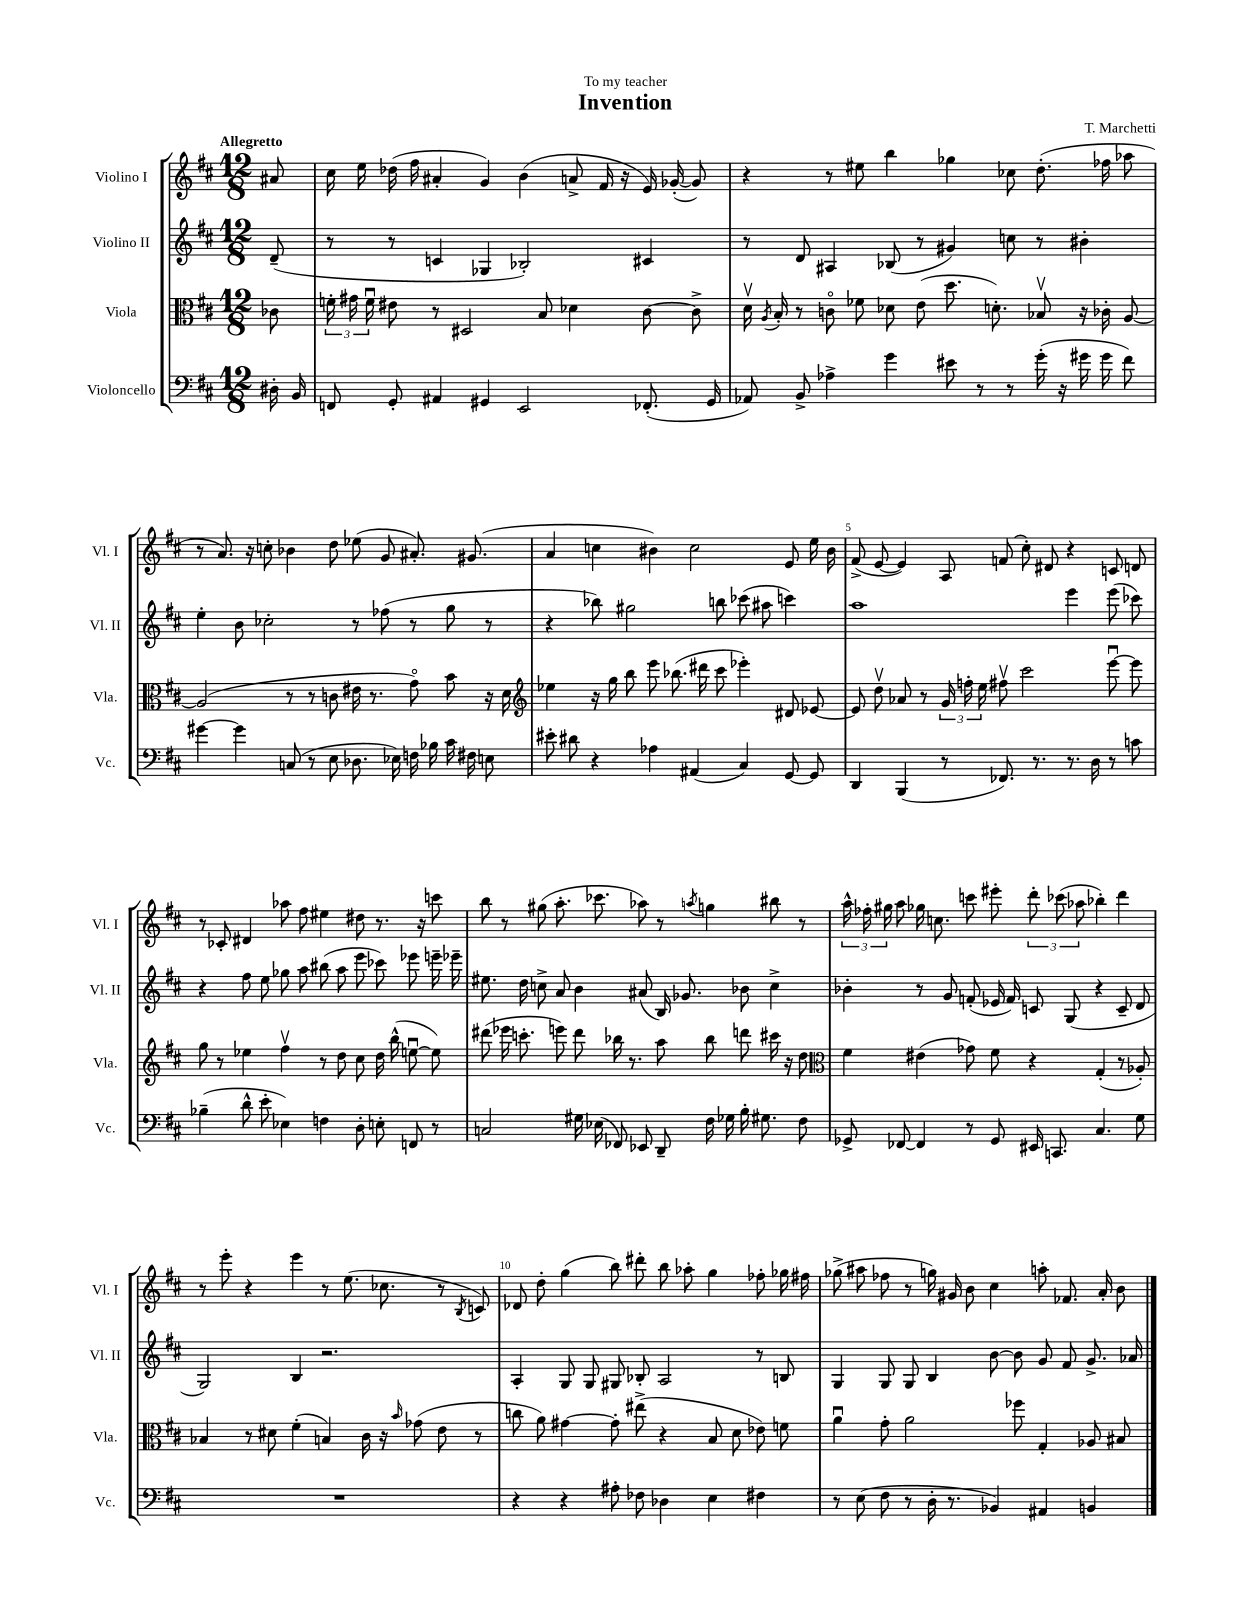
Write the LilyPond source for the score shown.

\header { title = "Invention" composer = "T. Marchetti" dedication = "To my teacher" }
<<
\new StaffGroup <<
\new Staff = "s0" \with { instrumentName = "Violino I" shortInstrumentName = "Vl. I" } {
    \clef treble \key d \major \numericTimeSignature \time 12/8 \partial 8 \tempo "Allegretto"
    \autoBeamOff ais'8 |
    cis''16 e''16 des''16( fis''16 ais'4-. g'4) b'4( a'8-> fis'16 r16 e'16) ges'16~-.( ges'8) |
    r4 r8 eis''8 b''4 ges''4 ces''8 d''8.-.( fes''16 aes''8 |
    r8 a'8.) r16 c''8-. bes'4 d''8 ees''8( g'8 ais'8.-.) gis'8.( |
    a'4 c''4 bis'4) c''2 e'8 e''16 bis'16 |
    fis'8->( e'8~ e'4) a8 f'8( cis''8-.) dis'8 r4 c'8 d'8 |
    r8 ces'8-. dis'4 aes''8 fis''8 eis''4 dis''8 r8. r16 c'''8 |
    b''8 r8 gis''8( a''8.-. ces'''8. aes''8) r8 \acciaccatura { a''8 } g''4 bis''8 r8 |
    \tuplet 3/2 { a''16-^ fes''16-. gis''16 } a''8 ges''16 c''8. c'''8 eis'''8-. \tuplet 3/2 { d'''8-. ces'''8( aes''8 } bes''4-.) d'''4 |
    r8 e'''8-. r4 e'''4 r8 e''8.( ces''8. r8 \acciaccatura { b8 } c'8) |
    des'8 d''8-. g''4( b''8) dis'''8-. b''8 aes''8-. g''4 fes''8-. ges''16 fis''16 |
    ges''8->( ais''8 fes''8 r8 g''16) gis'16 b'8 cis''4 a''8-. fes'8. a'16-. b'8 \bar "|." |
}
\new Staff = "s1" \with { instrumentName = "Violino II" shortInstrumentName = "Vl. II" } {
    \clef treble \key d \major \numericTimeSignature \time 12/8 \partial 8
    \autoBeamOff d'8--( |
    r8 r8 c'4 ges4 bes2-.) cis'4 |
    r8 d'8 ais4 bes8( r8 gis'4) c''8 r8 bis'4-. |
    e''4-. b'8 ces''2-. r8 fes''8( r8 g''8 r8 |
    r4 bes''8) gis''2 b''8 ces'''8( ais''8 c'''4) |
    a''1 e'''4 e'''8( ces'''8) |
    r4 fis''8 e''8 ges''8 a''8 bis''8( a''8 e'''8 ces'''8) ees'''8 e'''16-- ees'''16-- |
    eis''8. d''16 c''8-> a'8 b'4 ais'8( b16) ges'8. bes'8 c''4-> |
    bes'4-. r8 g'8 f'8-.( ees'16 f'16) c'8 g8( r4 c'8-- d'8 |
    g2) b4 r2. |
    a4-. g8 g8 gis8 bes8-. a2 r8 b8 |
    g4 g8 g8 b4 b'8~ b'8 g'8 fis'8 g'8.-> aes'16 \bar "|." |
}
\new Staff = "s2" \with { instrumentName = "Viola" shortInstrumentName = "Vla." } {
    \clef alto \key d \major \numericTimeSignature \time 12/8 \partial 8
    \autoBeamOff ces'8 |
    \tuplet 3/2 { f'16-. gis'16 f'16\downbow } eis'8 r8 dis2 b8 des'4 cis'8~ cis'8-> |
    d'16\upbow \acciaccatura { a8 } b16-. r8 c'8\flageolet fes'8 des'8 e'8( d''8. d'8.-.) bes8\upbow r16 ces'16-. a8~ |
    a2( r8 r8 c'8 eis'16 r8. g'8\flageolet) b'8 r16 d'16 |
    \clef treble ees''4 r16 g''16 b''8 e'''8 bes''8.( dis'''16 cis'''8 ees'''4-.) dis'8 ees'8~ |
    ees'8 d''8\upbow aes'8 r8 \tuplet 3/2 { g'16 f''16-. e''16 } fis''8\upbow cis'''2 e'''8~\downbow e'''8 |
    g''8 r8 ees''4 fis''4\upbow r8 d''8 cis''8 d''16 b''16-^( e''8~\downbow e''8) |
    dis'''8( ees'''16 c'''8.-. e'''8) dis'''8 bes''16 r8. a''8 bes''8 d'''8 cis'''16 r16 d''8 |
    \clef alto fis'4 eis'4( ges'8) fis'8 r4 g4-.( r8 aes8-.) |
    bes4 r8 dis'8 fis'4-.( b4) cis'16 r16 \grace { b'16 } ges'8( e'8 r8 |
    c''8 a'8) gis'4~ gis'8-. eis''8->( r4 b8 d'8 ees'8) f'8 |
    a'4\downbow g'8-. a'2 fes''8 g4-. aes8 bis8 \bar "|." |
}
\new Staff = "s3" \with { instrumentName = "Violoncello" shortInstrumentName = "Vc." } {
    \clef bass \key d \major \numericTimeSignature \time 12/8 \partial 8
    \autoBeamOff dis16-. b,16 |
    f,8 g,8-. ais,4 gis,4 e,2 fes,8.-.( gis,16 |
    aes,8) b,8-> aes4-> g'4 eis'8 r8 r8 g'16-.( r16 gis'16 gis'16 fis'8) |
    gis'4~ gis'4 c8( r8 e8 des8. ees16) f16 bes16 cis'16 fis16 e8 |
    eis'8-. dis'8 r4 aes4 ais,4( cis4) g,8~ g,8 |
    d,4 b,,4( r8 fes,8.) r8. r8. d16 r8 c'8 |
    bes4--( d'8-^ e'8-. ees4) f4 d8-. e8-. f,8 r8 |
    c2 gis16 ees16( fes,8) ees,8 d,8-- fis16 ges16 b16-. gis8. fis8 |
    ges,8-> fes,8~ fes,4 r8 ges,8 eis,16 c,8. cis4. g8 |
    R1. |
    r4 r4 ais8-. fes8 des4 e4 fis4 |
    r8 e8( fis8 r8 d16-. r8. bes,4) ais,4 b,4 \bar "|." |
}
>>
>>
\layout { \context { \Score \override BarNumber.break-visibility = ##(#f #t #t) barNumberVisibility = #(every-nth-bar-number-visible 5) } }
